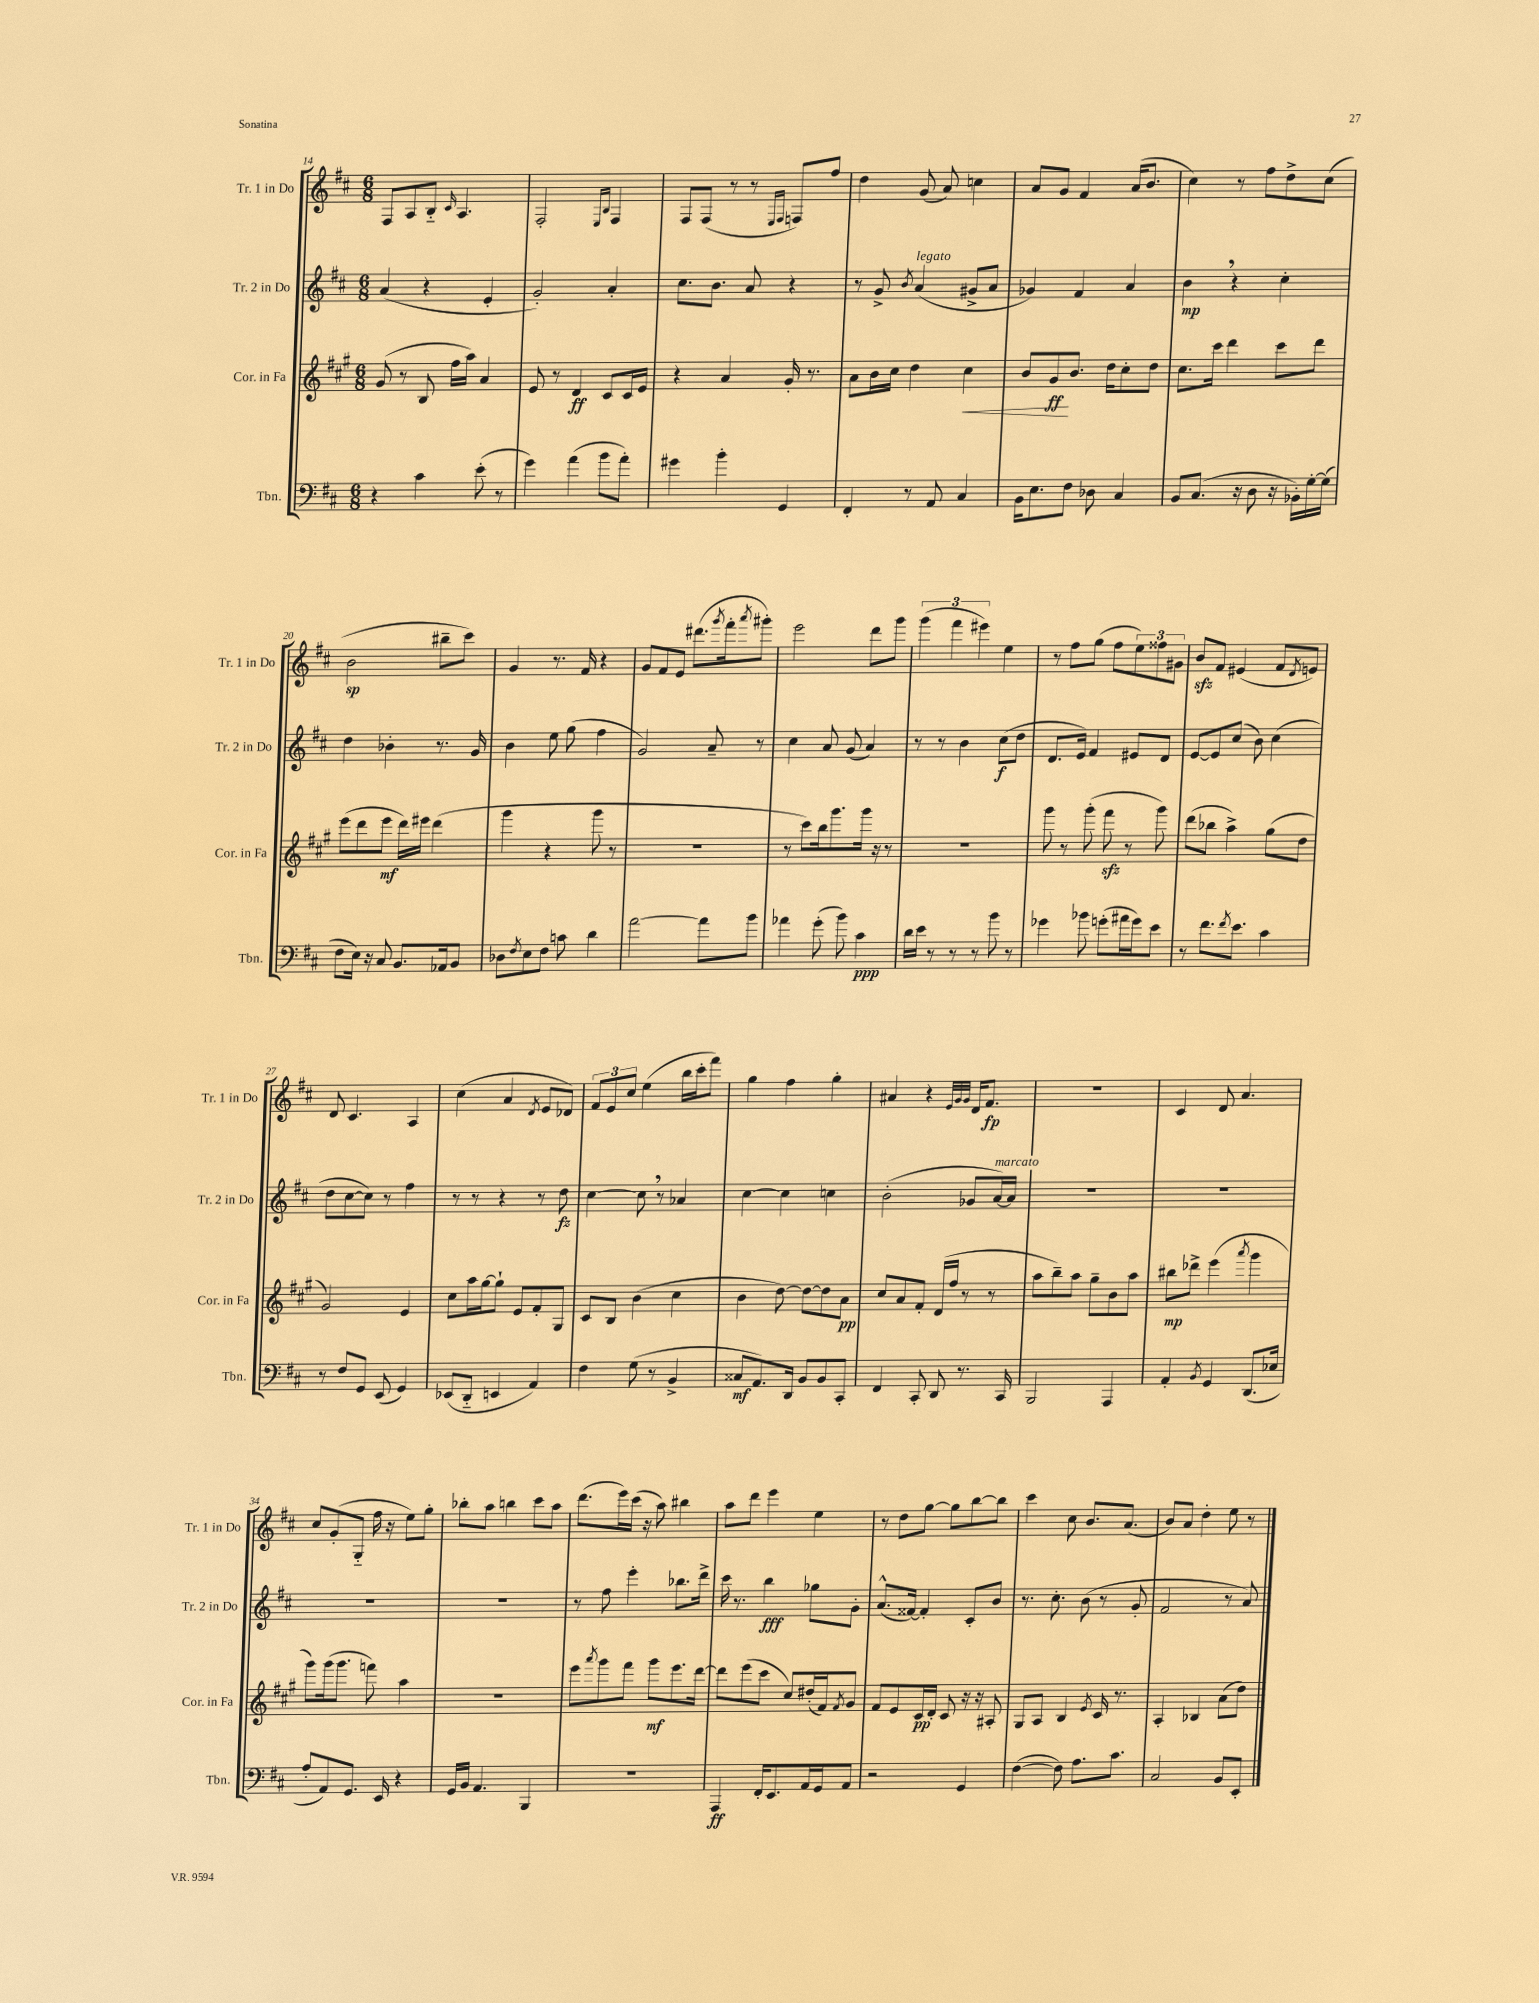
<<
\new StaffGroup <<
\new Staff = "s0" \with { instrumentName = "Tr. 1 in Do" shortInstrumentName = "Tr. 1 in Do" } {
    \clef treble \key d \major \numericTimeSignature \time 6/8
    fis8 a8 b8-_ \grace { cis'16 } a4. |
    fis2-. \grace { e16 b16 } fis4 |
    fis8 fis8( r8 r8 \grace { e16 fis16 } f8) fis''8 |
    d''4 g'8( a'8) c''4 |
    a'8 g'8 fis'4 a'16( b'8. |
    cis''4) r8 fis''8 d''8-> cis''8( |
    b'2\sp bis''8-- cis'''8) |
    g'4 r8. fis'16 r4 |
    g'8 fis'8 e'8 dis'''8.( \acciaccatura { g'''8 } fis'''16-. \acciaccatura { a'''8 } gis'''8-.) |
    e'''2 d'''8 g'''8 |
    \tuplet 3/2 { g'''4( fis'''4 eis'''4) } e''4 |
    r8 fis''8 g''8( fis''8 \tuplet 3/2 { e''8) fisis''8 gis'8 } |
    b'8\sfz fis'8 eis'4( fis'8 \acciaccatura { d'8 } e'8) |
    d'8 cis'4. a4 |
    cis''4( a'4 \acciaccatura { d'8 } e'8 des'8) |
    \tuplet 3/2 { fis'8 e'8 cis''8 } e''4( b''16 cis'''16-. fis'''8) |
    g''4 fis''4 g''4-. |
    ais'4 r4 \grace { e'32 g'32 g'32 } d'16 fis'8.\fp |
    R2. |
    cis'4 d'8 a'4. |
    cis''8 g'8-.( g8-_ fis''16 r16 e''8) g''8-. |
    bes''8-. a''8 b''4 cis'''8 a''8 |
    d'''8.( e'''16) cis'''16( r16 a''8) bis''4 |
    a''8 d'''8 e'''4 e''4 |
    r8 d''8 g''8~ g''8 b''8~ b''8 |
    cis'''4 cis''8 b'8. a'8.( |
    b'8) a'8 d''4-. e''8 r8 \bar "|." |
}
\new Staff = "s1" \with { instrumentName = "Tr. 2 in Do" shortInstrumentName = "Tr. 2 in Do" } {
    \clef treble \key d \major \numericTimeSignature \time 6/8
    a'4( r4 e'4-. |
    g'2-.) a'4-. |
    cis''8. b'8. a'8 r4 |
    r8 g'8-> \acciaccatura { b'8 } a'4^\markup { \italic "legato" }( gis'8-> a'8 |
    ges'4) fis'4 a'4 |
    b'4\mp \breathe r4 cis''4-. |
    d''4 bes'4-. r8. g'16 |
    b'4 e''8 g''8( fis''4 |
    g'2) a'8-- r8 |
    cis''4 a'8 g'8( a'4) |
    r8 r8 b'4 cis''8\f( d''8 |
    d'8. e'16) fis'4 eis'8 d'8 |
    e'8~ e'8 cis''8( b'8) cis''4( |
    d''8 cis''8~ cis''8) r8 fis''4 |
    r8 r8 r4 r8 d''8\fz |
    cis''4~ cis''8 \breathe r8 aes'4 |
    cis''4~ cis''4 c''4 |
    b'2-.( ges'8 a'16~^\markup { \italic "marcato" }) a'16 |
    R2. |
    R2. |
    R2. |
    R2. |
    r8 fis''8 e'''4-. bes''8. d'''16-> |
    cis'''16 r8. b''4\fff ges''8 g'8-. |
    a'8.-^( fisis'16~) fisis'4-. cis'8-. b'8 |
    r8. cis''8.-. b'8( r8 g'8-. |
    fis'2 r8 a'8) \bar "|." |
}
\new Staff = "s2" \with { instrumentName = "Cor. in Fa" shortInstrumentName = "Cor. in Fa" } {
    \clef treble \key a \major \numericTimeSignature \time 6/8
    gis'8( r8 b8 fis''16 a''16) a'4 |
    e'8 r8 d'4\ff cis'8 cis'16 e'16 |
    r4 a'4 gis'16-. r8. |
    a'8 b'16 cis''16 d''4 cis''4\< |
    b'8 gis'8\ff\! b'8. d''16 cis''8-. d''8 |
    cis''8. cis'''16 d'''4 cis'''8 d'''8 |
    e'''8( d'''8 e'''8\mf d'''16) eis'''16 d'''4( |
    gis'''4 r4 gis'''8 r8 |
    R2. |
    r8 cis'''8) b''16 gis'''8. gis'''16 r16 r8 |
    R2. |
    gis'''8 r8 gis'''8-.( fis'''8\sfz r8 gis'''8) |
    d'''8( bes''8 a''4->) gis''8( d''8 |
    gis'2) e'4 |
    cis''8 a''16 gis''16~ gis''8-! e'8 fis'8-. gis8 |
    cis'8 b8 b'4( cis''4 |
    b'4 d''8~) d''8~ d''8 a'8\pp |
    cis''8 a'8 fis'8-. d'16( fis''16 r8 r8 |
    a''8 b''8--) a''8 gis''8-- b'8 a''8 |
    bis''8\mp des'''8-> e'''4( \acciaccatura { a'''8 } gis'''4 |
    gis'''8) gis'''16( gis'''8. f'''8) a''4 |
    R2. |
    e'''8 \acciaccatura { a'''8 } gis'''8 fis'''8 gis'''8\mf e'''8. d'''16~ |
    d'''8 e'''8( cis'''8 cis''8) dis''16-.( fis'16) \acciaccatura { fis'8 } gis'8 |
    fis'8 e'8 cis'16\pp d'16-. cis'8 r16 r16 ais8-. |
    gis8 a8 b4 \acciaccatura { e'8 } cis'16 r8. |
    a4-. bes4 a'8( d''8) \bar "|." |
}
\new Staff = "s3" \with { instrumentName = "Tbn." shortInstrumentName = "Tbn." } {
    \clef bass \key d \major \numericTimeSignature \time 6/8
    r4 cis'4 e'8-.( r8 |
    g'4) a'4( b'8 a'8-.) |
    gis'4 b'4-. g,4 |
    fis,4-. r8 a,8 cis4 |
    b,16 e8. fis8 des8 cis4 |
    b,8 cis8.( r16 d8 r16 bes,16-.) g16~-. g16( |
    fis8 e16) r16 cis8 b,8. aes,16 b,8 |
    des8 \acciaccatura { fis8 } e8 fis8 c'8 d'4 |
    a'2~ a'8 b'8 |
    aes'4 g'8-.( b'8) cis'4\ppp |
    d'16 e'16 r8 r8 r8 b'8 r8 |
    ges'4 bes'8 g'8-.( ais'16 g'16) e'8 |
    r8 fis'8. \acciaccatura { fis'8 } e'8. cis'4 |
    r8 fis8 g,8 e,8( g,4) |
    ees,8( d,8-_ e,4 a,4) |
    fis4 g8( r8 b,4-> |
    cisis8\mf a,8.) d,16 b,8 b,8 cis,8-. |
    fis,4 cis,8-. d,8 r8. cis,16 |
    b,,2 a,,4 |
    a,4-. \acciaccatura { b,8 } g,4 d,8.( ees16 |
    a8-. a,8) g,8. e,16 r4 |
    g,16 b,16 a,4. b,,4 |
    R2. |
    a,,4\ff fis,16-. e,8. a,16 g,16 a,8 |
    r2 g,4 |
    fis4~( fis8) a8. cis'8. |
    cis2 b,8 e,8-. \bar "|." |
}
>>
>>
\layout { \context { \Score currentBarNumber = #14 } }
